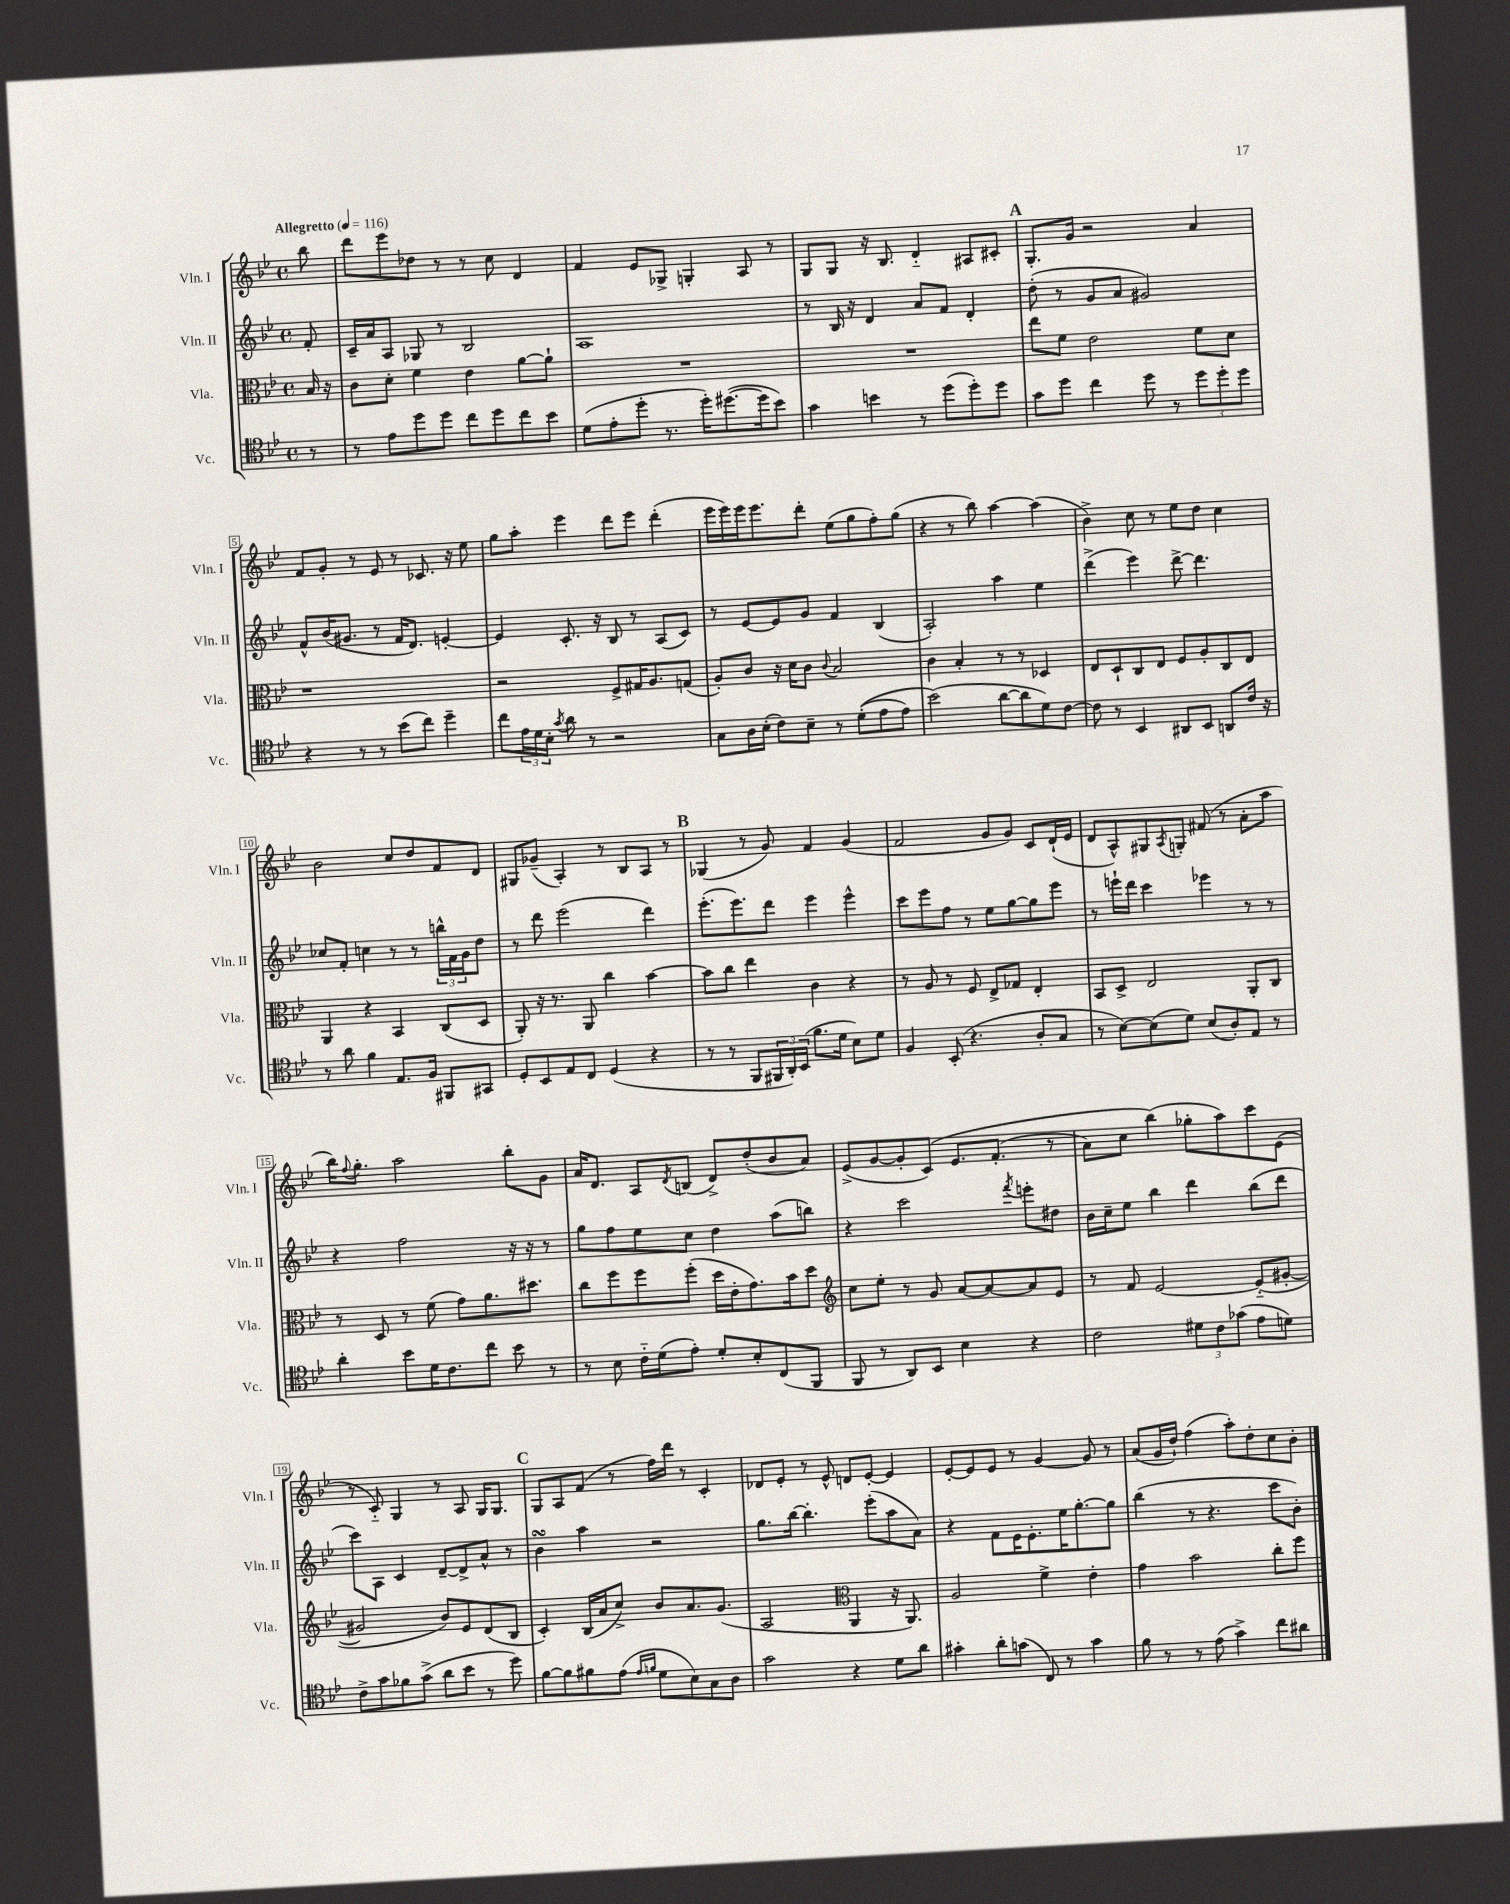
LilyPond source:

<<
\new StaffGroup <<
\new Staff = "s0" \with { instrumentName = "Vln. I" shortInstrumentName = "Vln. I" } {
    \clef treble \key bes \major \defaultTimeSignature \time 4/4 \partial 8 \tempo "Allegretto" 4 = 116
    bes''8 |
    d'''8 ees'''8 des''8 r8 r8 c''8 d'4 |
    f'4 ees'8 ges8-> g4-. a8 r8 |
    g8 g8 r16 bes8. d'4-_ ais8 cis'8-. |
    \mark \markup { \bold "A" } g8.-. g'16 r2 a'4 |
    f'8 g'8-. r8 ees'8 r8 ces'8. r16 ees''8 |
    g''8 a''8-. ees'''4 d'''8 ees'''8 d'''4-.( |
    ees'''16 ees'''16) ees'''16 ees'''8. d'''8-. ees''8( g''8 f''8-.) g''8( |
    r4 r8 bes''8) a''4~ a''4( |
    bes'4->) c''8 r8 ees''8 d''8 c''4 |
    bes'2 c''8 d''8 f'8 d'8 |
    gis8 ges'8--( a4-.) r8 bes8 a8 r8 |
    \mark \markup { \bold "B" } ges4( r8 g'8) f'4 g'4( |
    f'2 g'8 g'8) c'8 d'16-!( ees'16 |
    d'8 a8-^) gis8 \acciaccatura { a8 } g8-. fis'8( r8 a'8-. a''8 |
    bes''16) \appoggiatura { f''8 } g''8.-. a''2 bes''8-. g'8 |
    a'16 d'8. a8 \acciaccatura { d'8 } b8( d'8->) d''8-.( bes'8 a'8) |
    ees'8->( g'8~ g'8-. c'8)\( ees'8. f'8.-.( r8 |
    a'8) c''8 bes''4(\) ges''8-. a''8) c'''8 ees'8( |
    r8 c'8-_) g4 r8 a8 g16 g8. |
    \mark \markup { \bold "C" } g8 a8 f'8( r8 f''16) d'''16 r8 c'4-. |
    des'8 ees'8-. r8 ees'8-^ d'8 ees'8~-. ees'4 |
    ees'8~-. ees'8 ees'8 r8 g'4~ g'8 r8 |
    a'8( g'16 d''16-!) f''4( a''8-.) d''8-. c''8 bes'8-. \bar "|." |
}
\new Staff = "s1" \with { instrumentName = "Vln. II" shortInstrumentName = "Vln. II" } {
    \clef treble \key bes \major \defaultTimeSignature \time 4/4 \partial 8
    f'8-. |
    c'16-- a'16 a8 ges8 r8 bes2 |
    a1 |
    r8 bes16 r16 d'4 a'8 f'8 d'4-. |
    \mark \markup { \bold "A" } d''8-.( r8 g'8 a'8 gis'2) |
    f'8-^ bes'16( gis'8. r8 f'16 d'8.) e'4~-. |
    e'4 c'8.-. r16 bes8 r8 a8( c'8) |
    r8 ees'8~ ees'8 g'8 f'4 bes4( |
    a2-.) a''4 ees''4 |
    d'''4->( ees'''4) d'''8~-> d'''4. |
    ces''8 f'8-. c''4 r8 r8 \tuplet 3/2 { b''16-^ f'16 g'16 } d''8 |
    r8 d'''8 ees'''2( d'''4) |
    \mark \markup { \bold "B" } ees'''8.-.( ees'''8.) d'''8 ees'''4 ees'''4-^ |
    c'''8 ees'''8 f''8 r8 ees''8 g''8~ g''8 ees'''8 |
    r8 e'''16-! d'''16 c'''4 ees'''4 r8 r8 |
    r4 f''2 r16 r16 r8 |
    g''8 f''8 ees''8 c''8 d''4 a''8( b''8) |
    r4 c'''2 \acciaccatura { f'''8 } e'''8-. dis''8 |
    bes'16 c''16-- ees''8 bes''4 d'''4 bes''8( d'''8 |
    c'''8) a8 c'4 d'8~-- d'8-> a'8-^ r8 |
    \mark \markup { \bold "C" } bes'4\turn a''4 r2 |
    g''8. bes''16~ bes''4.-. ees'''8-.( a''8 a'8) |
    r4 f'8 ees'16 ees'8.-. ees''16 g''8.~-. g''8 |
    bes''4( r8 r4. c'''8 bes'8-.) \bar "|." |
}
\new Staff = "s2" \with { instrumentName = "Vla." shortInstrumentName = "Vla." } {
    \clef alto \key bes \major \defaultTimeSignature \time 4/4 \partial 8
    bes16 r16 |
    c'8 d'8-. f'4 ees'4 a'8~ a'8-! |
    R1 |
    R1 |
    \mark \markup { \bold "A" } ees''8 f'8 ees'2 f'8 d'8 |
    r1 |
    r2 f8-> gis16 a8. g8( |
    a8-.) c'8 r16 d'16 c'8 \appoggiatura { c'8 } bes2 |
    c'4 bes4-. r8 r8 des4 |
    ees8 d8-! c8 ees8 f8 a8-. c8 ees8 |
    a,4 r4 bes,4 c8( d8 |
    a,8-.) r16 r8. a,8 c''4 bes'4~ |
    \mark \markup { \bold "B" } bes'8 c''8 ees''4 c'4 r4 |
    r8 a8 r8 f8 ees8-> ges8 ees4-. |
    bes,8 d8-> ees2 a,8-. c8 |
    r8 d8 r8 f'8( g'8) a'8. dis''8. |
    c''8 f''8 f''8 f''8-.( d''16 ees'16-. g'8.) bes'16 d''8 |
    \clef treble c''8 ees''8-. r8 g'8 a'8~ a'8~ a'8 ees'8 |
    r8 f'8 ees'2~ ees'8-_( gis'8~-. |
    gis'2 bes'8) ees'8 d'8( bes8 |
    \mark \markup { \bold "C" } c'4-.) bes16( a'16 c''8->) bes'8 a'8. g'8.( |
    a2 \clef alto a,4 r16 a,8.) |
    a2 f'4-> ees'4-. |
    g'4 bes'2 c''8-. f''8 \bar "|." |
}
\new Staff = "s3" \with { instrumentName = "Vc." shortInstrumentName = "Vc." } {
    \clef tenor \key bes \major \defaultTimeSignature \time 4/4 \partial 8
    r8 |
    r8 ees'8 d''8 d''8 c''8 d''8 c''8 bes'8 |
    d'8( ees'8-. d''8-. r8. d''16-.) dis''8.~( dis''16 bes'8) |
    g'4 b'4 r8 d''8( d''8-.) d''8 |
    \mark \markup { \bold "A" } g'8 d''8 c''4 d''8 r8 \tuplet 3/2 { d''8 d''8-. d''8 } |
    r4 r8 r8 bes'8( c''8) d''4-- |
    c''8 \tuplet 3/2 { ees'16 d'16 bes16-. } \acciaccatura { g'8 } a'8 r8 r2 |
    g8 a16 bes16-.( c'8) bes8-- r8 d'8-.(\( ees'8 ees'8) |
    bes'2(\) a'8~ a'8 d'8) c'8~ |
    c'8 r8 bes,4 ais,8 bes,8 a,8 c'16 r16 |
    r8 a'8 f'4 ees8. f16 fis,8 gis,8 |
    d8-. bes,8 ees8 c8 d4( r4 |
    \mark \markup { \bold "B" } r8 r8 f,8 \tuplet 3/2 { fis,16 a,16-.) bes,16( } f'8. d'16 bes8) d'8 |
    f4 bes,8-.( r4. a8-. g8 |
    r8 bes8~) bes8( d'8) bes8( a8-.) ees8 r8 |
    a'4-. bes'8 d'16 c'8. c''8 bes'8 r8 |
    r8 bes8 c'16-_ d'16( ees'8-.) d'8-. bes8-. c8( f,8 |
    f,8 r8 a,8) bes,8 bes4 r4 |
    c'2 \tuplet 3/2 { dis'8 c'8 ges'8( } ees'8 d'8) |
    c'8-> g'8 fes'8 g'8->( a'8 bes'8 r8 d''8) |
    \mark \markup { \bold "C" } f'8~ f'8 fis'8 ees'8( \grace { ees'16 f'16 } d'8 bes8) g8 a8 |
    g'2 r4 d'8 a'8 |
    gis'4-. a'8-. g'8( c8) r8 g'4 |
    f'8 r8 r8 ees'8( g'4->) c''8 ais'8 \bar "|." |
}
>>
>>
\layout { \context { \Score \override BarNumber.stencil = #(make-stencil-boxer 0.1 0.3 ly:text-interface::print) } }
